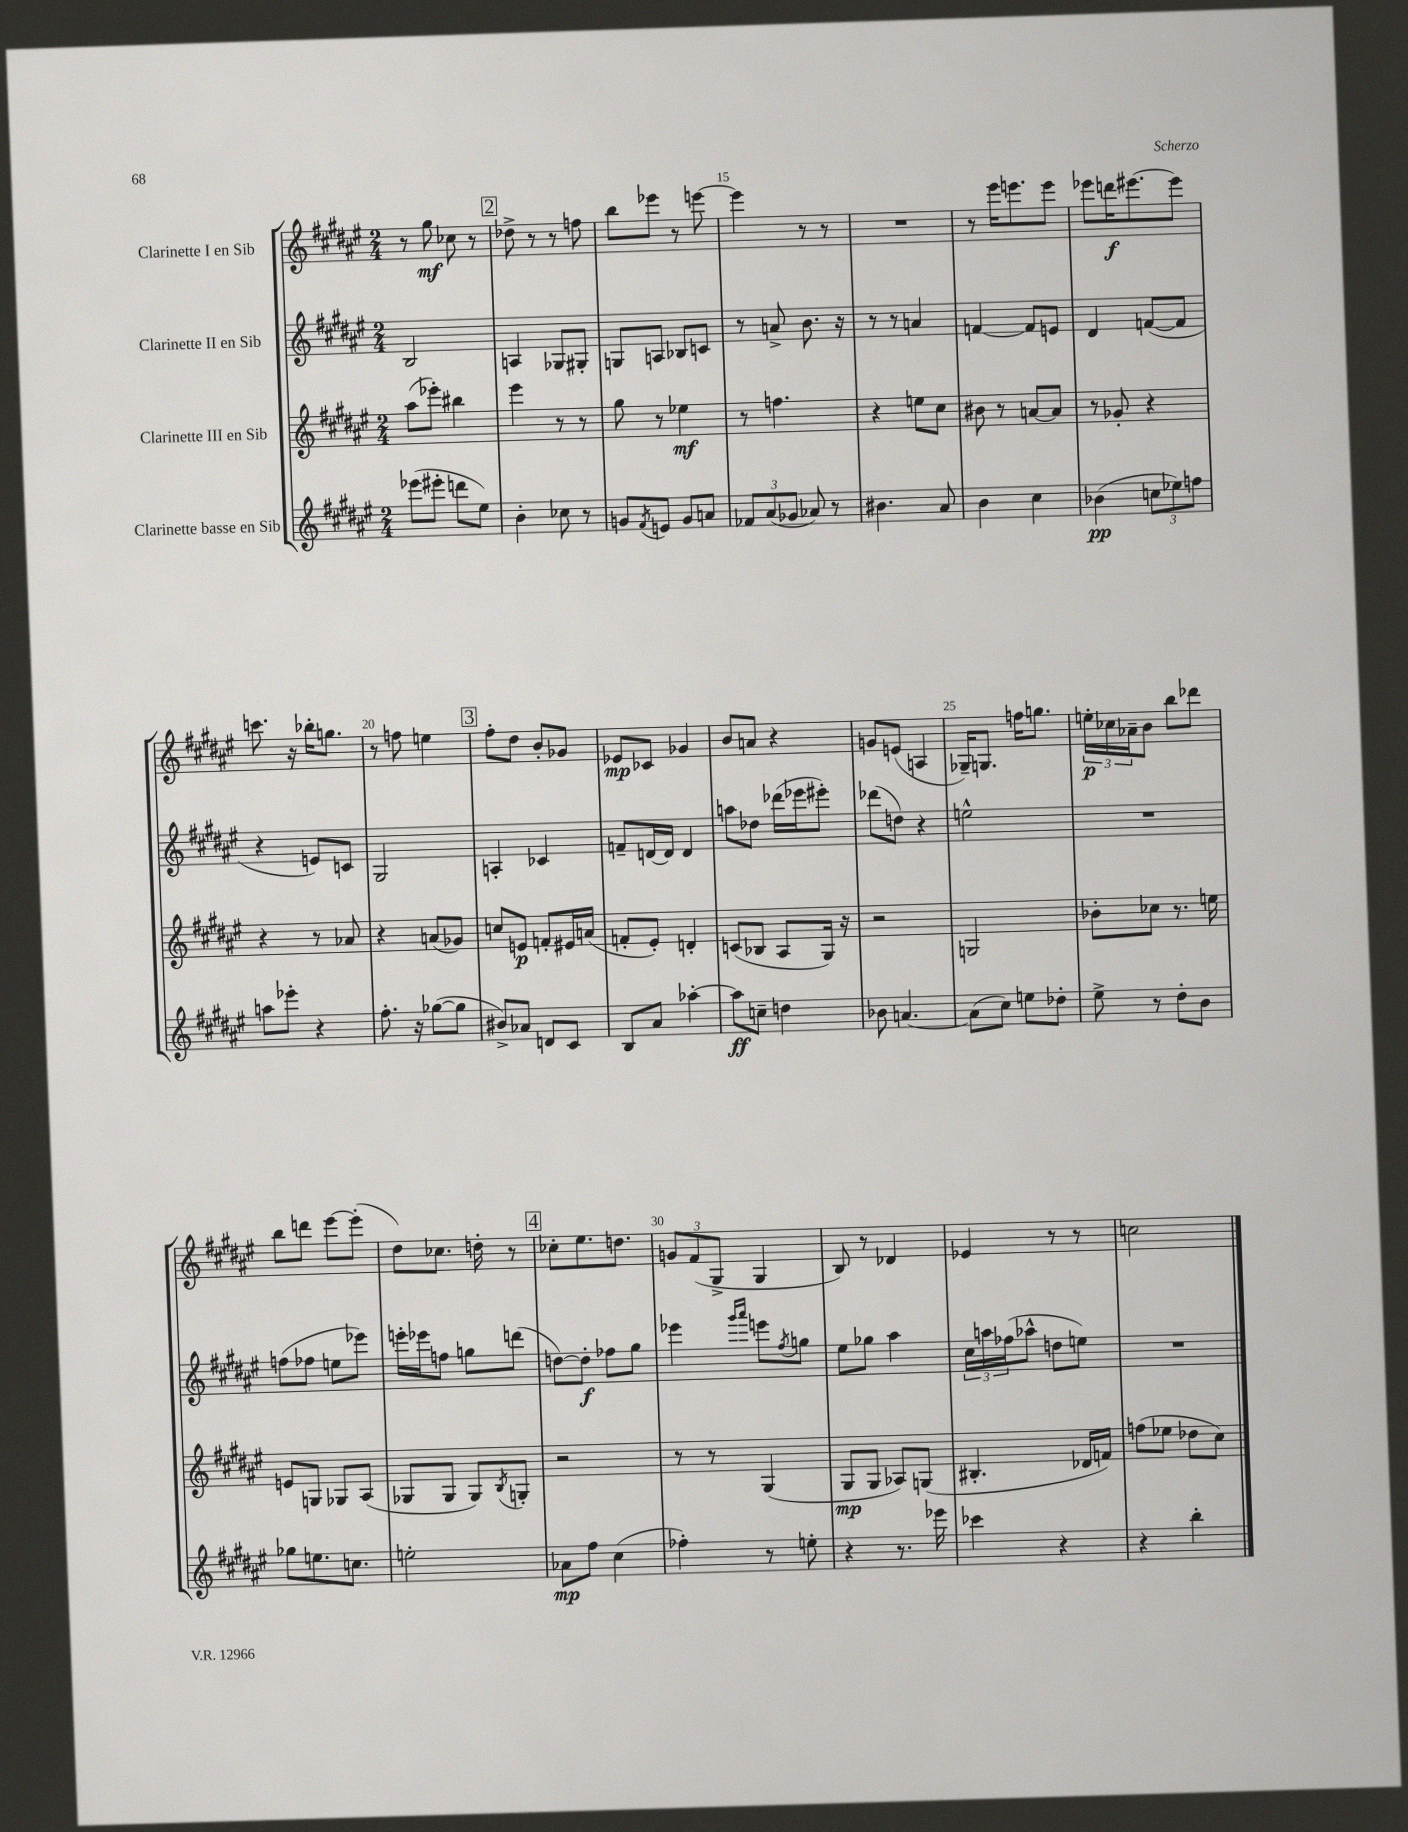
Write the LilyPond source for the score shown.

<<
\new StaffGroup <<
\new Staff = "s0" \with { instrumentName = "Clarinette I en Sib" } {
    \clef treble \key fis \major \numericTimeSignature \time 2/4
    r8 gis''8\mf ces''8 r8 |
    \mark \markup { \box "2" } des''8-> r8 r8 f''8 |
    b''8 ees'''8 r8 e'''8~ |
    e'''4 r8 r8 |
    R2 |
    r8 eis'''16 e'''8. e'''8 |
    ees'''8 d'''16\f eis'''8.~ eis'''8 |
    c'''8. r16 bes''16-. g''8. |
    r8 f''8 e''4 |
    \mark \markup { \box "3" } fis''8-. dis''8 b'8-. ges'8 |
    ees'8\mp ces'8 ges'4 |
    b'8 a'8 r4 |
    g'8 e'8( a4 |
    ges16--) g8. f''16 g''8. |
    \tuplet 3/2 { e''16-.\p ces''16 aes'16-- } b'8 b''8 des'''8 |
    b''8 d'''8 eis'''8~ eis'''8-.( |
    dis''8) ces''8. d''16-. r8 |
    \mark \markup { \box "4" } ces''8-. eis''8. d''8. |
    \tuplet 3/2 { g'8 fis'8( gis8-> } gis4 |
    b8) r8 des'4 |
    ees'4 r8 r8 |
    c''2 \bar "|." |
}
\new Staff = "s1" \with { instrumentName = "Clarinette II en Sib" } {
    \clef treble \key fis \major \numericTimeSignature \time 2/4
    b2 |
    \mark \markup { \box "2" } a4 ges8 gis8-. |
    g8 a8 bes8 c'8 |
    r8 a'8-> b'8. r16 |
    r8 r8 a'4 |
    f'4~ f'8 e'8 |
    dis'4 f'8~( f'8 |
    r4 e'8) c'8 |
    gis2 |
    \mark \markup { \box "3" } a4-. ces'4 |
    f'8-- d'16~ d'16 d'4 |
    a''8 des''8 des'''16( ees'''16 eis'''8-.) |
    des'''8( d''8) r4 |
    e''2-^ |
    R2 |
    f''8( fes''8 e''8 ees'''8) |
    e'''16-. ees'''16 f''8 g''8 d'''8( |
    \mark \markup { \box "4" } d''8~) d''8-.\f fes''8 gis''8 |
    ees'''4 \grace { gis'''16 ais'''16 } e'''8 \acciaccatura { fis''8 } g''8 |
    eis''8 ges''8 ais''4 |
    \tuplet 3/2 { cis''16 a''16 fes''16( } aes''8-^ d''8 e''8) |
    R2 \bar "|." |
}
\new Staff = "s2" \with { instrumentName = "Clarinette III en Sib" } {
    \clef treble \key fis \major \numericTimeSignature \time 2/4
    ais''8( ees'''8-.) bis''4 |
    \mark \markup { \box "2" } eis'''4 r8 r8 |
    gis''8 r8 ees''4\mf |
    r8 f''4. |
    r4 e''8 cis''8 |
    bis'8 r8 a'8~ a'8 |
    r8 ges'8-. r4 |
    r4 r8 aes'8 |
    r4 a'8( ges'8) |
    \mark \markup { \box "3" } c''8 e'8\p f'8-. eis'16 a'16( |
    f'8-. eis'8-.) d'4-. |
    c'8( bes8 ais8 gis16) r16 |
    r2 |
    g2 |
    bes'8-. ces''8 r8. e''16 |
    e'8 g8 ges8 ais8( |
    ges8 ges8 ges8) \acciaccatura { b8 } g8-. |
    \mark \markup { \box "4" } r2 |
    r8 r8 gis4( |
    gis8\mp gis8 aes8) g8( |
    bis4.-. des'16 f'16) |
    f''8( ees''8 des''8 cis''8) \bar "|." |
}
\new Staff = "s3" \with { instrumentName = "Clarinette basse en Sib" } {
    \clef treble \key fis \major \numericTimeSignature \time 2/4
    ees'''8( eis'''8-. d'''8 eis''8) |
    \mark \markup { \box "2" } b'4-. ces''8 r8 |
    g'8 \acciaccatura { fis'8 } e'8 g'8 a'8 |
    \tuplet 3/2 { fes'8 ais'8( ges'8 } aes'8) r8 |
    bis'4. ais'8 |
    b'4 cis''4 |
    bes'4\pp( \tuplet 3/2 { c''8 ees''8) f''8 } |
    a''8 ees'''8-. r4 |
    fis''8.-. r16 ges''8~( ges''8 |
    \mark \markup { \box "3" } bis'8->) aes'8 d'8 cis'8 |
    b8 ais'8 aes''4~-. |
    aes''8\ff c''8-- d''4 |
    bes'8 a'4.~ |
    a'8( cis''8) e''8 des''8-. |
    eis''8-> r8 dis''8-. b'8 |
    ges''8 e''8. c''8. |
    e''2-. |
    \mark \markup { \box "4" } aes'8\mp fis''8 cis''4( |
    fes''4-.) r8 e''8-. |
    r4 r8. ees'''16 |
    ces'''4 r4 |
    r4 b''4-. \bar "|." |
}
>>
>>
\layout { \context { \Score currentBarNumber = #12 \override BarNumber.break-visibility = ##(#f #t #t) barNumberVisibility = #(every-nth-bar-number-visible 5) } }
